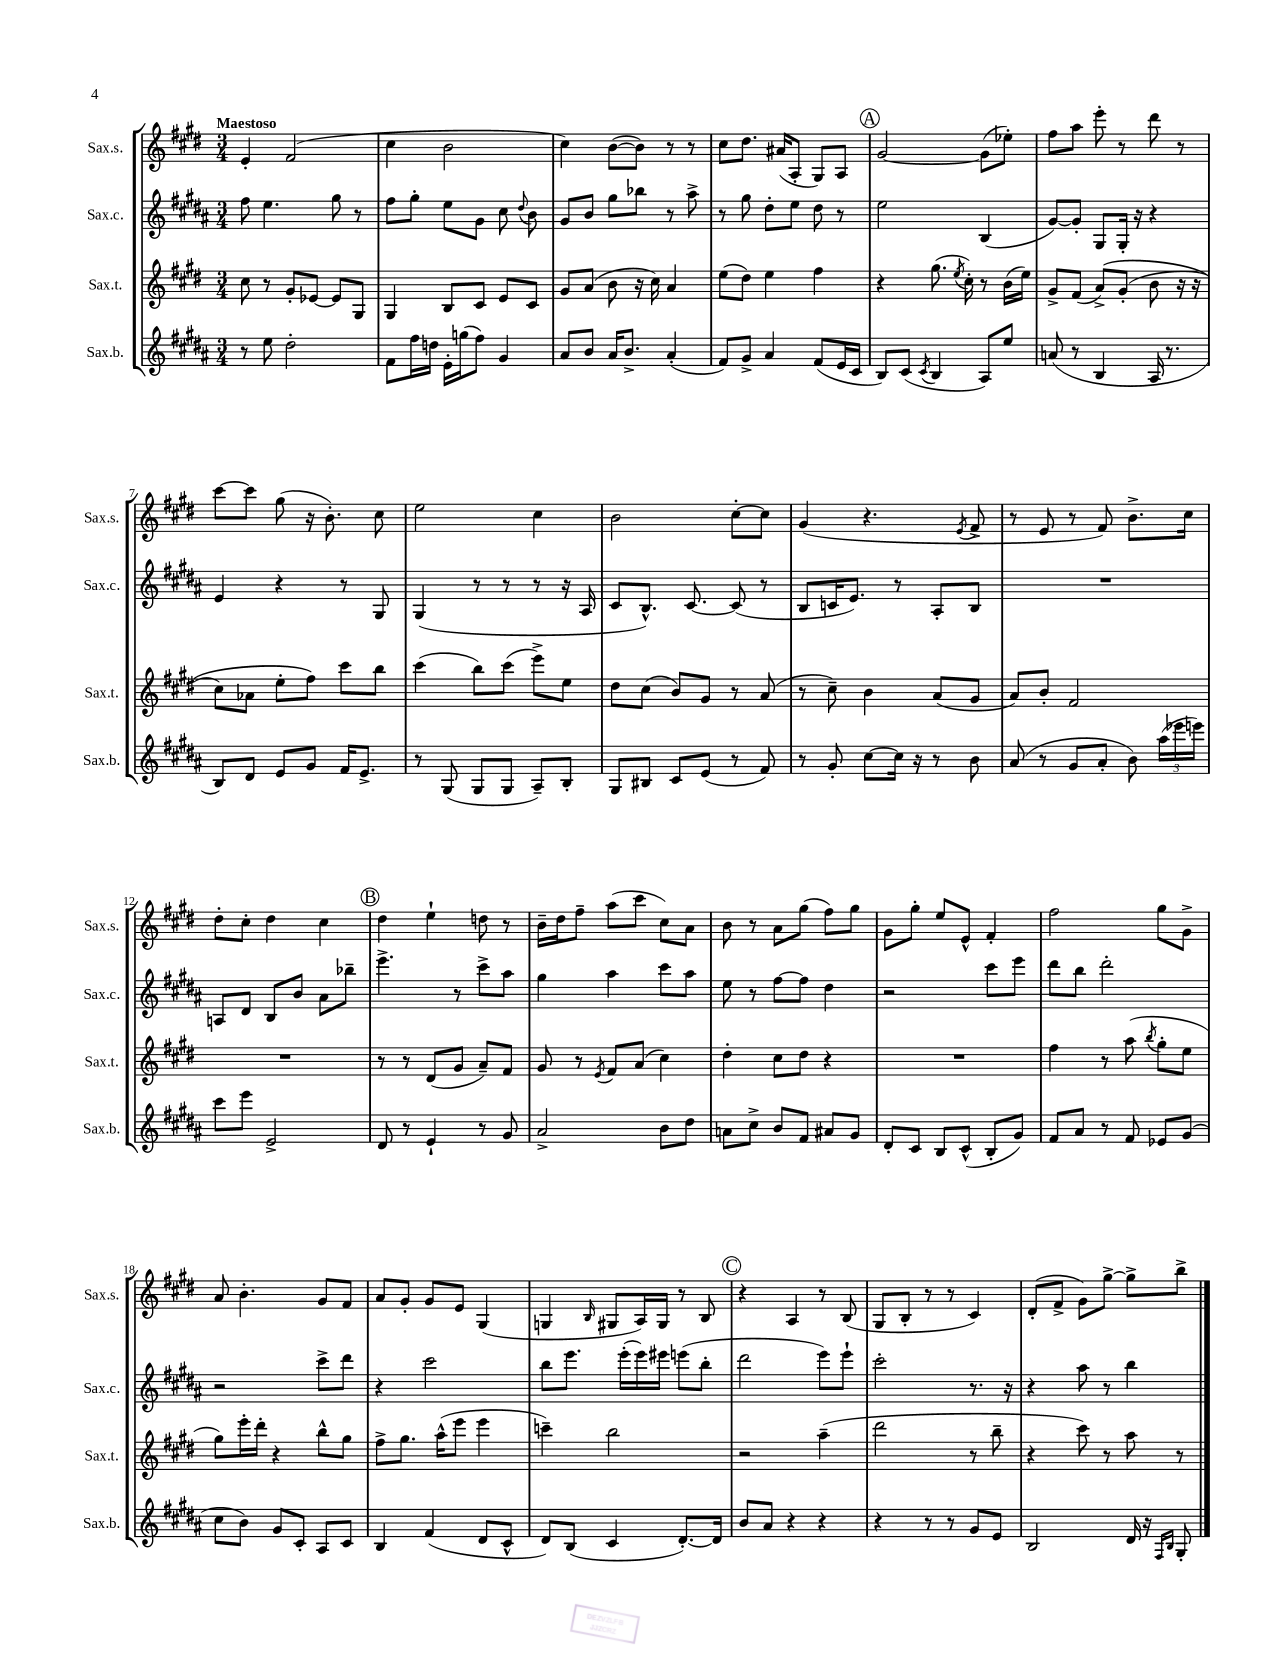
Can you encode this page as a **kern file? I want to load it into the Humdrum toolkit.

**kern	**kern	**kern	**kern
*staff4	*staff3	*staff2	*staff1
*clefG2	*clefG2	*clefG2	*clefG2
*k[f#c#g#d#a#]	*k[f#c#g#d#]	*k[f#c#g#d#a#]	*k[f#c#g#d#]
*M3/4	*M3/4	*M3/4	*M3/4
8r	8cc#	8ff#	4e'
8ee	8r	4.ee	.
2dd#'	8g#'	.	(2f#
.	[8e-	.	.
.	8e-]	8gg#	.
.	8G#	8r	.
=	=	=	=
8f#	4G#	8ff#	4cc#
16ff#	.	8gg#'	.
16dd	.	.	.
16e'	8B	8ee	2b
(16gg	.	.	.
8ff#)	8c#	8g#	.
4g#	8e	8cc#	.
.	.	8qqdd#	.
.	8c#	8b	.
=	=	=	=
8a#	8g#	8g#	4cc#)
8b	(8a	8b	.
16a#	8b	8gg#	([8b
8.b^	.	.	.
.	16r	8bb-	8b])
.	16cc#)	.	.
(4a#'	4a	8r	8r
.	.	8aa#^	8r
=	=	=	=
8f#)	(8ee	8r	8cc#
8g#^	8dd#)	8gg#	8.dd#
4a#	4ee	8dd#'	.
.	.	.	(16a#
.	.	8ee	8A'
(8f#	4ff#	8dd#	8G#)
16e	.	8r	8A
16c#	.	.	.
=	=	=	=
8B)	4r	2ee	[2g#
(8c#	.	.	.
8qc#	.	.	.
4B	(8.gg#	.	.
.	8qee	.	.
.	16cc#')	.	.
8A#)	8r	(4B	(8g#]
8ee	(16b	.	8ee-')
.	16ee)	.	.
=	=	=	=
(8a	8g#^	[8g#)	8ff#
8r	(8f#	8g#']	8aa
4B	&(8a^)	8G#	8eee'
.	(8g#'	16G#'	8r
.	.	16r	.
16A#	8b	4r	8ddd#
8.r	.	.	.
.	16r	.	8r
.	16r	.	.
=	=	=	=
8B)	8cc#)	4e	[8ccc#
8d#	8a-	.	8ccc#]
8e	8ee'	4r	(8gg#
8g#	8ff#&)	.	16r
.	.	.	8.b')
16f#	8ccc#	8r	.
8.e^	.	.	.
.	8bb	8G#	8cc#
=	=	=	=
8r	(4ccc#	(4G#	2ee
(8G#	.	.	.
8G#	8bb)	8r	.
8G#	(8ccc#	8r	.
8A#~)	8eee^)	8r	4cc#
8B'	8ee	16r	.
.	.	16A#	.
=	=	=	=
8G#	8dd#	8c#	2b
8B#	(8cc#	8.B^^)	.
8c#	8b)	.	.
.	.	[8.c#	.
(8e	8g#	.	.
8r	8r	(8c#]	[8cc#'
8f#)	(8a	8r	8cc#]
=	=	=	=
8r	8r	8B	(4g#
8g#'	8cc#~)	16c	.
.	.	8.e)	.
[8cc#	4b	.	4.r
16cc#]	.	8r	.
16r	.	.	.
8r	(8a	8A#'	.
.	.	.	8qe
8b	8g#	8B	8f#^
=	=	=	=
(8a#	8a)	2.r	8r
8r	8b'	.	8e
8g#	2f#	.	8r
8a#'	.	.	8f#)
8b)	.	.	8.b^
(24aa#	.	.	.
24eee-	.	.	.
.	.	.	16cc#
24eee)	.	.	.
=	=	=	=
8ccc#	2.r	8A	8dd#'
8eee	.	8d#	8cc#'
2e^	.	8B	4dd#
.	.	8b	.
.	.	8a#	4cc#
.	.	8bb-~	.
=	=	=	=
8d#	8r	4.eee^	4dd#
8r	8r	.	.
4e`	(8d#	.	4ee`
.	8g#	8r	.
8r	8a~)	8ccc#^	8dd
8g#	8f#	8aa#	8r
=	=	=	=
2a#^	8g#	4gg#	16b~
.	.	.	16dd#
.	8r	.	8ff#~
.	8qe	.	.
.	8f#	4aa#	(8aa
.	(8a	.	8ccc#
8b	4cc#)	8ccc#	8cc#)
8dd#	.	8aa#	8a
=	=	=	=
8a	4dd#'	8ee	8b
8cc#^	.	8r	8r
8b	8cc#	[8ff#	8a
8f#	8dd#	8ff#]	(8gg#
8a#	4r	4dd#	8ff#)
8g#	.	.	8gg#
=	=	=	=
8d#'	2.r	2r	8g#
8c#	.	.	8gg#'
8B	.	.	8ee
(8c#^^	.	.	8e^^
8B'	.	8ccc#	4f#'
8g#)	.	8eee	.
=	=	=	=
8f#	4ff#	8ddd#	2ff#
8a#	.	8bb	.
8r	8r	2ddd#'	.
8f#	(8aa	.	.
.	8qbb	.	.
8e-	8gg#'	.	8gg#
(8g#	8ee	.	8g#^
=	=	=	=
8cc#	8gg#)	2r	8a
8b)	16eee'	.	4.b'
.	16ddd#'	.	.
8g#	4r	.	.
8c#'	.	.	.
8A#	8bb^^	8ccc#^	8g#
8c#	8gg#	8ddd#	8f#
=	=	=	=
4B	8ff#^	4r	8a
.	8.gg#	.	8g#'
(4f#	.	2ccc#	8g#
.	(16aa^^	.	.
.	8eee	.	8e
8d#	4eee	.	(4G#
8c#^^	.	.	.
=	=	=	=
8d#)	4ccc~)	8bb	4G
(8B	.	8.eee	.
.	.	.	16qqB
4c#	2bb	.	8G#
.	.	(16eee'	.
.	.	16eee)	16A)
.	.	16eee#	16G#
[8.d#')	.	(8eee	8r
.	.	8bb'	8B
16d#]	.	.	.
=	=	=	=
8b	2r	2ddd#	4r
8a#	.	.	.
4r	.	.	4A
4r	(4aa~	8eee)	8r
.	.	8eee`	(8B
=	=	=	=
4r	2ddd#	2ccc#'	8G#
.	.	.	8B'
8r	.	.	8r
8r	.	.	8r
8g#	8r	8.r	4c#)
8e	8bb~	.	.
.	.	16r	.
=	=	=	=
2B	4r	4r	(8d#'
.	.	.	8f#^
.	8ccc#)	8aa#	8g#)
.	8r	8r	[8gg#^
16d#	8aa	4bb	8gg#^]
16r	.	.	.
16qqF#	.	.	.
16qqB	.	.	.
8G#'	8r	.	8bb^
==	==	==	==
*-	*-	*-	*-
